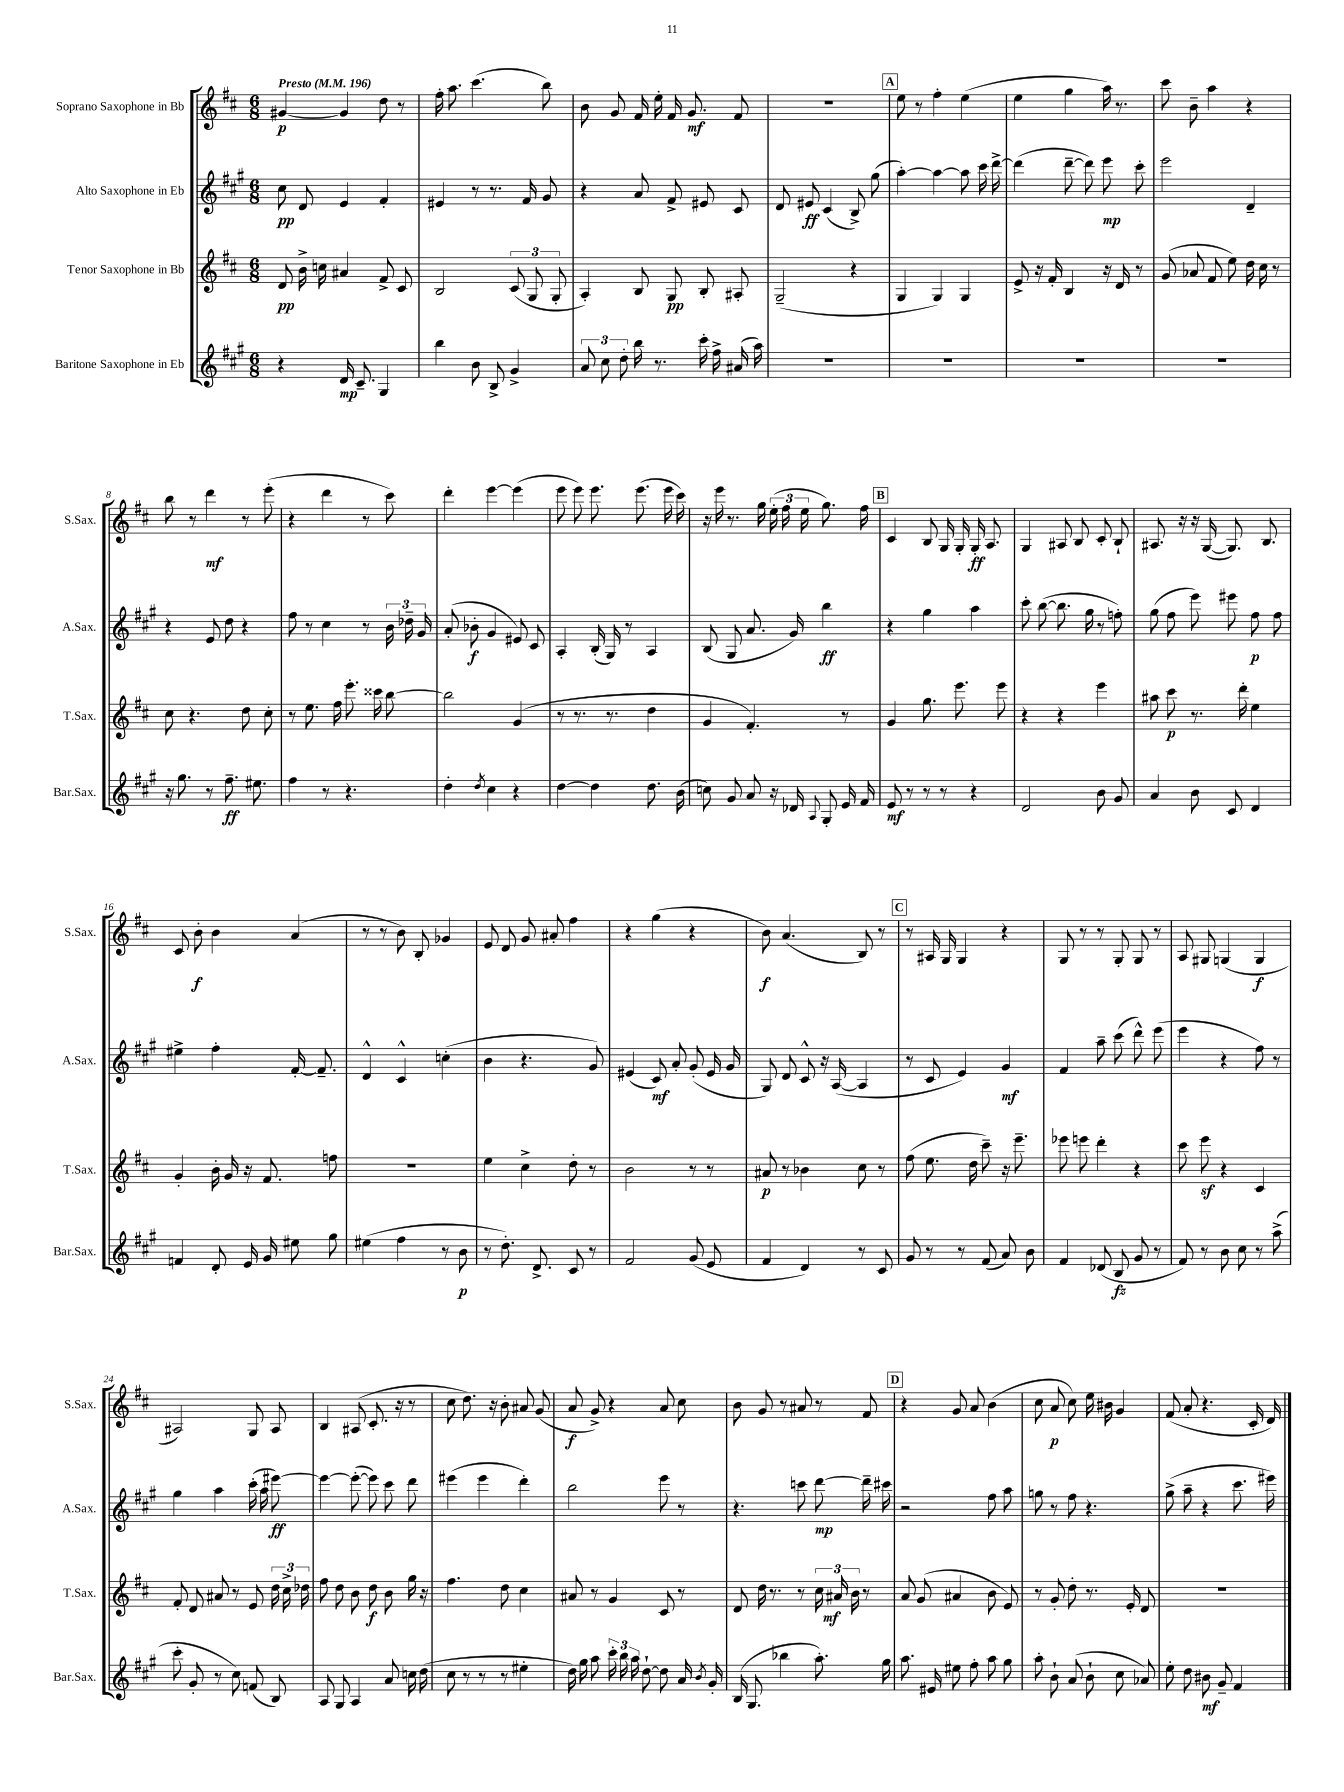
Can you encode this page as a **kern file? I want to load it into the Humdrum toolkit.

**kern	**dynam	**kern	**dynam	**kern	**dynam	**kern	**dynam
*part4	*part4	*part3	*part3	*part2	*part2	*part1	*part1
*staff4	*staff4	*staff3	*staff3	*staff2	*staff2	*staff1	*staff1
*I"Baritone Saxophone in Eb	*	*I"Tenor Saxophone in Bb	*	*I"Alto Saxophone in Eb	*	*I"Soprano Saxophone in Bb	*
*I'Bar.Sax.	*	*I'T.Sax.	*	*I'A.Sax.	*	*I'S.Sax.	*
*clefG2	*	*clefG2	*	*clefG2	*	*clefG2	*
*k[f#c#g#]	*	*k[f#c#]	*	*k[f#c#g#]	*	*k[f#c#]	*
*M6/8	*	*M6/8	*	*M6/8	*	*M6/8	*
*MM196	*	*MM196	*	*MM196	*	*MM196	*
=1	=1	=1	=1	=1	=1	=1	=1
!	!	!	!	!	!	!LO:TX:a:B:t=Presto	!
4r	.	8d/	pp	8cc#\	pp	[4g#X/	p
.	.	16b^\	.	8d/	.	.	.
.	.	16ccn\	.	.	.	.	.
16d/	mp	4a#X/	.	4e/	.	4g#/]	.
8.c#~/	.	.	.	.	.	.	.
4G#/	.	8f#^/	.	4f#'/	.	8dd\	.
.	.	8c#/	.	.	.	8r	.
=2	=2	=2	=2	=2	=2	=2	=2
4bb\	.	2B/	.	4e#X/	.	16ff#'\	.
.	.	.	.	.	.	8.aa\	.
8b\	.	.	.	8r	.	(4.ccc#\	.
8B^/	.	.	.	8.r	.	.	.
4g#^/	.	(12c#/	.	.	.	.	.
.	.	.	.	16f#/	.	.	.
.	.	12G/	.	.	.	.	.
.	.	.	.	8g#/	.	8bb\)	.
.	.	12G'/	.	.	.	.	.
=3	=3	=3	=3	=3	=3	=3	=3
12a/	.	4A'/)	.	4r	.	8b\	.
12cc#\	.	.	.	.	.	.	.
.	.	.	.	.	.	8g/	.
12dd'\	.	.	.	.	.	.	.
16bb\	.	8B/	.	8a/	.	16f#/	.
8.r	.	.	.	.	.	16ee'\	.
.	.	8G/	pp	8f#^/	.	16f#/	.
.	.	.	.	.	.	8.g/	mf
16ccc#'\	.	8B'/	.	8e#X/	.	.	.
16ff#^\	.	.	.	.	.	.	.
(16a#X/	.	8A#X'/	.	8c#/	.	8f#/	.
16aa\)	.	.	.	.	.	.	.
=4	=4	=4	=4	=4	=4	=4	=4
2.r	.	(2G~/	.	8d/	.	2.r	.
.	.	.	.	8e#X/	ff	.	.
.	.	.	.	(4c#/	.	.	.
.	.	4r	.	8B^/)	.	.	.
.	.	.	.	(8gg#\	.	.	.
!!LO:REH:place=s1:t=A
=5	=5	=5	=5	=5	=5	=5	=5
2.r	.	4G/	.	[4aa'\)	.	8ee\	.
.	.	.	.	.	.	8r	.
.	.	4G/)	.	4aa\_	.	4ff#'\	.
.	.	4G/	.	8aa\]	.	(4ee\	.
.	.	.	.	16ccc#\	.	.	.
.	.	.	.	[16ddd^\	.	.	.
=6	=6	=6	=6	=6	=6	=6	=6
2.r	.	8e^/	.	(4ddd\]	.	4ee\	.
.	.	16r	.	.	.	.	.
.	.	16f#'/	.	.	.	.	.
.	.	4B/	.	[8ddd~\	.	4gg\	.
.	.	.	.	8ddd\])	.	.	.
.	.	16r	.	8eee\	mp	16aa\)	.
.	.	16d/	.	.	.	8.r	.
.	.	8r	.	8ccc#'\	.	.	.
=7	=7	=7	=7	=7	=7	=7	=7
2.r	.	(8g/	.	2eee\	.	8ccc#\	.
.	.	8a-X/	.	.	.	8b~\	.
.	.	8f#/	.	.	.	4aa\	.
.	.	8ee\)	.	.	.	.	.
.	.	16dd\	.	4d~/	.	4r	.
.	.	16cc#\	.	.	.	.	.
.	.	8r	.	.	.	.	.
!!LO:LB:g=z
=8	=8	=8	=8	=8	=8	=8	=8
16r	.	8cc#\	.	4r	.	8bb\	.
8.gg#\	.	.	.	.	.	.	.
.	.	4.r	.	.	.	8r	.
8r	.	.	.	8e/	.	4ddd\	mf
8.ff#~\	ff	.	.	8dd\	.	.	.
.	.	8dd\	.	4r	.	8r	.
8.ee#X\	.	.	.	.	.	.	.
.	.	8cc#'\	.	.	.	(8eee'\	.
=9	=9	=9	=9	=9	=9	=9	=9
4ff#\	.	8r	.	8ff#\	.	4r	.
.	.	8.ee\	.	8r	.	.	.
8r	.	.	.	4cc#\	.	4ddd\	.
.	.	16ff#\	.	.	.	.	.
4.r	.	8.eee'\	.	.	.	.	.
.	.	.	.	8r	.	8r	.
.	.	16ccc##X\	.	.	.	.	.
.	.	[8bb\	.	24b\	.	8ccc#\)	.
.	.	.	.	24dd-X~\	.	.	.
.	.	.	.	24g#/	.	.	.
=10	=10	=10	=10	=10	=10	=10	=10
4dd'\	.	2bb\]	.	(8a'/	.	4ddd'\	.
.	.	.	.	8b-X'\	f	.	.
8qdd/	.	.	.	.	.	.	.
4cc#\	.	.	.	4g#/	.	[4eee\	.
4r	.	(4g/	.	8e#X/)	.	(4eee\]	.
.	.	.	.	8c#/	.	.	.
=11	=11	=11	=11	=11	=11	=11	=11
[4dd\	.	8r	.	4A'/	.	8eee\	.
.	.	8.r	.	.	.	8eee\)	.
4dd\]	.	.	.	(16B'/	.	8.eee\	.
.	.	8.r	.	16G#/)	.	.	.
.	.	.	.	8r	.	.	.
.	.	.	.	.	.	(8.eee\	.
8.dd\	.	4dd\	.	4A/	.	.	.
.	.	.	.	.	.	16eee\	.
(16b\	.	.	.	.	.	16ccc#\)	.
=12	=12	=12	=12	=12	=12	=12	=12
8ccn\)	.	4g/	.	(8B/	.	16r	.
.	.	.	.	.	.	16eee\	.
8g#/	.	.	.	8G#/	.	8.r	.
8a/	.	4.f#'/)	.	8.a/	.	.	.
.	.	.	.	.	.	16gg\	.
16r	.	.	.	.	.	(24ee'\	.
.	.	.	.	.	.	24ff#\	.
16d-X/	.	.	.	16g#/)	.	.	.
.	.	.	.	.	.	24ee\	.
8qqA/	.	.	.	.	.	.	.
8G#'/	.	.	.	4bb\	ff	8.gg\)	.
16e/	.	8r	.	.	.	.	.
16f#/	.	.	.	.	.	16ff#\	.
!!LO:REH:place=s1:t=B
=13	=13	=13	=13	=13	=13	=13	=13
8e/	mf	4g/	.	4r	.	4c#/	.
8r	.	.	.	.	.	.	.
8r	.	8.gg\	.	4gg#\	.	8B/	.
8r	.	.	.	.	.	16G/	.
.	.	8.eee\	.	.	.	16G'/	.
4r	.	.	.	4aa\	.	16G'/	ff
.	.	.	.	.	.	8.A/	.
.	.	8eee\	.	.	.	.	.
=14	=14	=14	=14	=14	=14	=14	=14
2d/	.	4r	.	8ccc#'\	.	4G/	.
.	.	.	.	([8bb\	.	.	.
.	.	4r	.	8.bb\]	.	8A#X/	.
.	.	.	.	.	.	8B/	.
.	.	.	.	16gg#\	.	.	.
8b\	.	4eee\	.	8r	.	8c#'/	.
8g#/	.	.	.	8ffn'\)	.	8B`/	.
=15	=15	=15	=15	=15	=15	=15	=15
4a/	.	8aa#X\	.	(8gg#\	.	8.A#X/	.
.	.	8ccc#\	p	8ff#\	.	.	.
.	.	.	.	.	.	16r	.
8b\	.	8.r	.	8eee\)	.	16r	.
.	.	.	.	.	.	([16G/	.
8c#/	.	.	.	8eee#X\	.	8.G/])	.
.	.	16ddd'\	.	.	.	.	.
4d/	.	4ee\	.	8ff#\	p	.	.
.	.	.	.	.	.	8.B/	.
.	.	.	.	8ff#\	.	.	.
!!LO:LB:g=z
=16	=16	=16	=16	=16	=16	=16	=16
4fn/	.	4g'/	.	4ee#X^\	.	8c#/	.
.	.	.	.	.	.	8b'\	f
8d'/	.	16b'\	.	4ff#'\	.	4b\	.
.	.	16g/	.	.	.	.	.
16e/	.	16r	.	.	.	.	.
16g#/	.	8.f#/	.	.	.	.	.
8ee#X\	.	.	.	[16f#'/	.	(4a/	.
.	.	.	.	8.f#~/]	.	.	.
8gg#\	.	8ffn\	.	.	.	.	.
=17	=17	=17	=17	=17	=17	=17	=17
(4ee#X\	.	2.r	.	4d^^/	.	8r	.
.	.	.	.	.	.	8r	.
4ff#\	.	.	.	4c#^^/	.	8b\)	.
.	.	.	.	.	.	8B'/	.
8r	.	.	.	(4ccn'\	.	4g-X/	.
8b\	p	.	.	.	.	.	.
=18	=18	=18	=18	=18	=18	=18	=18
8r	.	4ee\	.	4b\	.	8e/	.
8.dd'\)	.	.	.	.	.	8d/	.
.	.	4cc#^\	.	4.r	.	8g/	.
8.d^/	.	.	.	.	.	.	.
.	.	.	.	.	.	8a#X'/	.
8c#/	.	8dd'\	.	.	.	4ff#\	.
8r	.	8r	.	8g#/)	.	.	.
=19	=19	=19	=19	=19	=19	=19	=19
2f#/	.	2b\	.	(4e#X/	.	4r	.
.	.	.	.	8c#/)	mf	(4gg\	.
.	.	.	.	8a'/	.	.	.
(8g#/	.	8r	.	(8g#'/	.	4r	.
8e/	.	8r	.	16e#/	.	.	.
.	.	.	.	16g#/	.	.	.
=20	=20	=20	=20	=20	=20	=20	=20
4f#/	.	8a#X/	p	8G#/)	.	8b\)	f
.	.	8r	.	8d/	.	(4.a/	.
4d/)	.	4b-X\	.	8c#^^/	.	.	.
.	.	.	.	16r	.	.	.
.	.	.	.	([16A/	.	.	.
8r	.	8cc#\	.	4A/]	.	8B/)	.
8c#/	.	8r	.	.	.	8r	.
!!LO:REH:place=s1:t=C
=21	=21	=21	=21	=21	=21	=21	=21
8g#/	.	(8ff#\	.	8r	.	8r	.
8r	.	8.ee\	.	8c#/	.	16A#X/	.
.	.	.	.	.	.	16G/	.
8r	.	.	.	4e/)	.	4G/	.
.	.	16dd\	.	.	.	.	.
(8f#/	.	8ccc#~\)	.	.	.	.	.
8a/)	.	16r	.	4g#/	mf	4r	.
.	.	8.eee~\	.	.	.	.	.
8b\	.	.	.	.	.	.	.
=22	=22	=22	=22	=22	=22	=22	=22
4f#/	.	8eee-X\	.	4f#/	.	8G/	.
.	.	8eeen\	.	.	.	8r	.
(8d-X/	.	4ddd'\	.	8aa~\	.	8r	.
8B/	fz	.	.	(8ccc#\	.	8G'/	.
8g#/	.	4r	.	8ddd^^\)	.	8G/	.
8r	.	.	.	(8eee\	.	8r	.
=23	=23	=23	=23	=23	=23	=23	=23
8f#/)	.	8ccc#\	.	4eee\	.	8A/	.
8r	.	8eeez\	.	.	.	8G#X/	.
8b\	.	4r	.	4r	.	(4Gn/	.
8cc#\	.	.	.	.	.	.	.
8r	.	4c#/	.	8ff#\)	.	4G/	f
(8aa^\	.	.	.	8r	.	.	.
!!LO:LB:g=z
=24	=24	=24	=24	=24	=24	=24	=24
8ccc#'\	.	8f#'/	.	4gg#\	.	2A#X/)	.
8g#'/	.	8d/	.	.	.	.	.
8r	.	8a#X/	.	4aa\	.	.	.
8cc#\)	.	8r	.	.	.	.	.
(8fn/	.	8e/	.	(16ccc#'\	.	8G/	.
.	.	.	.	16aa\	.	.	.
8B/)	.	24dd\	.	[8eee#X\)	ff	8A#/	.
.	.	24cc#^\	.	.	.	.	.
.	.	24dd-X\	.	.	.	.	.
=25	=25	=25	=25	=25	=25	=25	=25
8A/	.	8ff#\	.	4eee#\_	.	4B/	.
8G#/	.	8dd\	.	.	.	.	.
4A/	.	8b\	.	(8eee#'\_	.	(8A#X/	.
.	.	8dd\	f	8eee#\])	.	8.c#'/	.
8a/	.	8b\	.	8ccc#\	.	.	.
.	.	.	.	.	.	16r	.
16ccn\	.	16gg\	.	8ddd\	.	8r	.
(16dd\	.	16r	.	.	.	.	.
=26	=26	=26	=26	=26	=26	=26	=26
8cc#\	.	4.ff#\	.	(4eee#X\	.	8cc#\	.
8r	.	.	.	.	.	8.dd\)	.
8r	.	.	.	4eee#\	.	.	.
.	.	.	.	.	.	16r	.
8r	.	8dd\	.	.	.	8b'\	.
4ee#X'\	.	4cc#\	.	4ddd'\)	.	8a#X/	.
.	.	.	.	.	.	(8g/	.
=27	=27	=27	=27	=27	=27	=27	=27
16dd\)	.	8a#X/	.	2bb\	.	8a/	f
16gg#\	.	.	.	.	.	.	.
8aa\	.	8r	.	.	.	8g^/)	.
24ccc#'\	.	4g/	.	.	.	4r	.
24bb\	.	.	.	.	.	.	.
24aa\	.	.	.	.	.	.	.
[8dd`\	.	.	.	.	.	.	.
8dd\]	.	8c#/	.	8eee\	.	8a/	.
16a/	.	8r	.	8r	.	8cc#\	.
8qb/	.	.	.	.	.	.	.
16g#'/	.	.	.	.	.	.	.
=28	=28	=28	=28	=28	=28	=28	=28
(16B/	.	8d/	.	4.r	.	8b\	.
8.G#/	.	.	.	.	.	.	.
.	.	16dd\	.	.	.	8g/	.
.	.	8.r	.	.	.	.	.
4bb-X\	.	.	.	.	.	8r	.
.	.	8r	.	8cccn\	.	8a#X/	.
8.aa'\)	.	24cc#\	.	[8ddd\	mp	8r	.
.	.	24a#X/	mf	.	.	.	.
.	.	24b\	.	.	.	.	.
.	.	8r	.	16ddd~\]	.	8f#/	.
16gg#\	.	.	.	16ccc#X\	.	.	.
!!LO:REH:place=s1:t=D
=29	=29	=29	=29	=29	=29	=29	=29
8.aa\	.	8a/	.	2r	.	4r	.
.	.	(8g/	.	.	.	.	.
16e#X/	.	.	.	.	.	.	.
8ee#X\	.	4a#X/	.	.	.	8g/	.
8ff#'\	.	.	.	.	.	8a/	.
8aa\	.	8b\	.	8ff#\	.	(4b\	.
8gg#\	.	8e/)	.	8aa\	.	.	.
=30	=30	=30	=30	=30	=30	=30	=30
8aa'\	.	8r	.	8ggn\	.	8cc#\	.
8b`\	.	8g'/	.	8r	.	8a/	p
(8a/	.	8dd'\	.	8ff#\	.	8cc#\)	.
8b`\	.	8.r	.	4.r	.	16ee\	.
.	.	.	.	.	.	16b#X\	.
8cc#\	.	.	.	.	.	4g/	.
.	.	16e'/	.	.	.	.	.
8a-X/)	.	8d/	.	.	.	.	.
=31	=31	=31	=31	=31	=31	=31	=31
8ee'\	.	2.r	.	(8gg#^\	.	(8f#/	.
8dd\	.	.	.	8aa~\	.	8a'/	.
8b#X\	mf	.	.	4r	.	4.r	.
8g#~/	.	.	.	.	.	.	.
4f#/	.	.	.	8.ccc#\	.	.	.
.	.	.	.	.	.	16c#'/	.
.	.	.	.	16eee#X\)	.	16d/)	.
==	==	==	==	==	==	==	==
*-	*-	*-	*-	*-	*-	*-	*-
